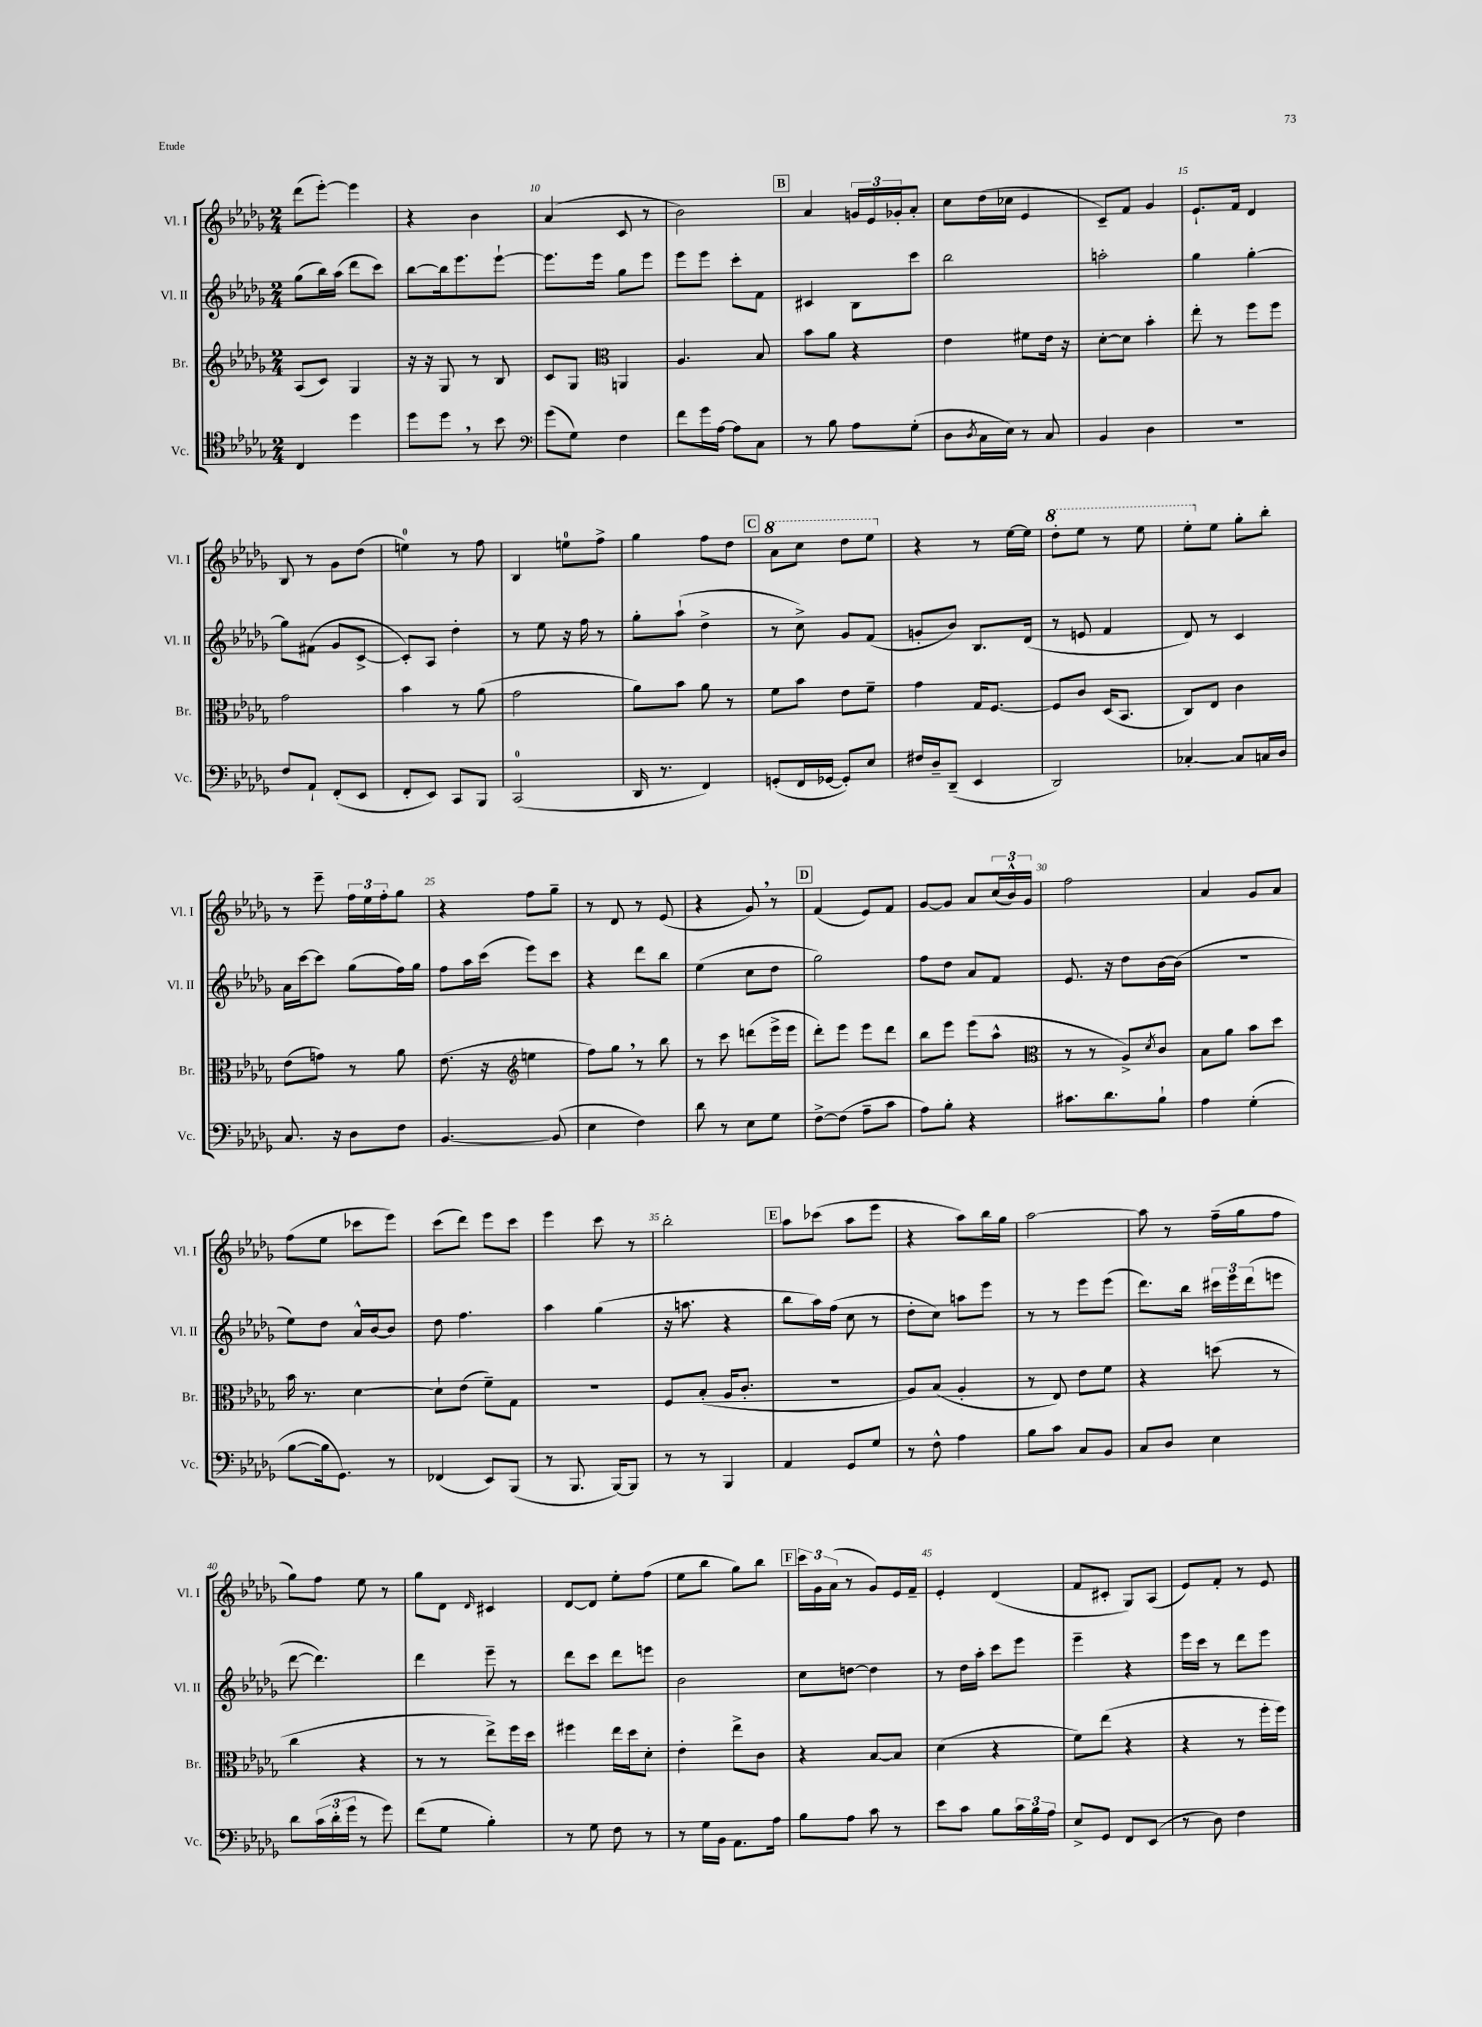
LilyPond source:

<<
\new StaffGroup <<
\new Staff = "s0" \with { instrumentName = "Vl. I" shortInstrumentName = "Vl. I" } {
    \clef treble \key des \major \numericTimeSignature \time 2/4
    des'''8( ees'''8~-.) ees'''4 |
    r4 bes'4 |
    aes'4( c'8 r8 |
    bes'2) |
    \mark \markup { \box "B" } aes'4 \tuplet 3/2 { g'16 ees'16 ges'16-. } aes'8-. |
    c''8 des''16( ces''16 ees'4 |
    c'8--) f'8 ges'4 |
    ees'8.-! f'16 des'4 |
    bes8 r8 ges'8 des''8( |
    e''4-0) r8 f''8 |
    bes4 e''8-0 f''8-> |
    ges''4 f''8 des''8 |
    \mark \markup { \box "C" } \ottava #1 aes''8 c'''8 des'''8 ees'''8 \ottava #0 |
    r4 r8 ees''16~ ees''16 |
    \ottava #1 des'''8-. ees'''8 r8 ees'''8 |
    ees'''8-. \ottava #0 ees''8 ges''8-. bes''8-. |
    r8 ees'''8-- \tuplet 3/2 { f''16 ees''16 f''16-. } ges''8 |
    r4 f''8 ges''8-- |
    r8 des'8 r8 ees'8( |
    r4 ges'8) \breathe r8 |
    \mark \markup { \box "D" } f'4( ees'8) f'8 |
    ges'8~ ges'8 aes'8 \tuplet 3/2 { c''16( bes'16-^) ges'16 } |
    f''2 |
    aes'4 ges'8 aes'8 |
    f''8( ees''8 ces'''8 ees'''8) |
    c'''8( des'''8) ees'''8 c'''8 |
    ees'''4 c'''8 r8 |
    bes''2-. |
    \mark \markup { \box "E" } aes''8 ces'''8( aes''8 ees'''8 |
    r4 aes''8) bes''16 ges''16 |
    aes''2~ |
    aes''8 r8 f''16--( ges''16 f''8 |
    ges''8) f''8 ees''8 r8 |
    ges''8 des'8 \grace { des'16 } cis'4 |
    des'8~ des'8 ees''8-. f''8( |
    ees''8 bes''8 ges''8) bes''8 |
    \mark \markup { \box "F" } \tuplet 3/2 { c'''16 ges'16 aes'16( } r8 ges'8) ees'16 f'16-- |
    ees'4-. des'4( |
    f'8 cis'8-. ges8) aes8( |
    ees'8) f'8-. r8 ees'8 \bar "|." |
}
\new Staff = "s1" \with { instrumentName = "Vl. II" shortInstrumentName = "Vl. II" } {
    \clef treble \key des \major \numericTimeSignature \time 2/4
    ges''8( bes''16) aes''16( des'''8 c'''8) |
    bes''8~ bes''16 ees'''8. ees'''8~-! |
    ees'''8. ees'''16 ges''8 ees'''8 |
    ees'''8 ees'''8 c'''8-. f'8 |
    \mark \markup { \box "B" } cis'4 bes8 c'''8 |
    bes''2 |
    a''2-. |
    ges''4 ges''4~-. |
    ges''8 fis'8( ges'8 c'8~-> |
    c'8-.) aes8 des''4-. |
    r8 ees''8 r16 f''16 r8 |
    ges''8-. aes''8-!( des''4-> |
    \mark \markup { \box "C" } r8 c''8->) ges'8 f'8( |
    g'8-. bes'8) bes8. des'16( |
    r8 e'8 f'4 |
    des'8) r8 c'4 |
    aes'16 c'''16~ c'''8 ges''8( f''16) ges''16 |
    f''8 aes''16 c'''16( ees'''8) c'''8 |
    r4 des'''8 bes''8 |
    ees''4( c''8 des''8 |
    \mark \markup { \box "D" } ges''2) |
    f''8 des''8 aes'8 f'8 |
    ees'8. r16 des''8 bes'16~ bes'16( |
    R2 |
    ees''8) des''8 aes'16-^ bes'16~ bes'8 |
    des''8 f''4. |
    aes''4 ges''4( |
    r16 a''8. r4 |
    \mark \markup { \box "E" } bes''8 aes''16) f''16( c''8 r8 |
    des''8-. c''8) a''8 ees'''8 |
    r8 r8 ees'''8 ees'''8( |
    des'''8.) bes''16 \tuplet 3/2 { cis'''16 ees'''16 des'''16( } e'''8 |
    des'''8~ des'''4.) |
    des'''4 ees'''8-- r8 |
    des'''8 c'''8 des'''8 e'''8 |
    bes'2 |
    \mark \markup { \box "F" } c''8 d''8~ d''4 |
    r8 des''16 aes''16-. c'''8 ees'''8 |
    ees'''4-- r4 |
    ees'''16 c'''16 r8 des'''8 ees'''8 \bar "|." |
}
\new Staff = "s2" \with { instrumentName = "Br." shortInstrumentName = "Br." } {
    \clef treble \key des \major \numericTimeSignature \time 2/4
    aes8( c'8) ges4 |
    r16 r16 ges8 r8 bes8 |
    c'8 ges8 \clef alto a,4 |
    aes4. bes8 |
    \mark \markup { \box "B" } bes'8 aes'8 r4 |
    ees'4 fis'8 ees'16 r16 |
    des'8~-. des'8 bes'4-. |
    ees''8-. r8 f''8 f''8 |
    ges'2 |
    bes'4 r8 aes'8( |
    ges'2 |
    aes'8) bes'8 aes'8 r8 |
    \mark \markup { \box "C" } f'8 bes'8 ees'8 f'8-- |
    ges'4 ges16 f8.~ |
    f8 c'8 des16( bes,8. |
    c8) ees8 c'4 |
    ees'8( g'8) r8 aes'8 |
    ees'8.( r16 \clef treble e''4 |
    f''8) ges''8 \breathe r8 bes''8 |
    r8 c'''8 d'''8( ees'''16-> ees'''16 |
    \mark \markup { \box "D" } des'''8-.) ees'''8 ees'''8 des'''8 |
    bes''8 ees'''8 ees'''8( aes''8-^ |
    \clef alto r8 r8 aes8->) \acciaccatura { des'8 } c'8 |
    bes8 aes'8 bes'8 des''8 |
    bes'16 r8. des'4~ |
    des'8-! ees'8( f'8--) ges8 |
    R2 |
    f8 bes8-.( aes16 c'8.-. |
    \mark \markup { \box "E" } R2 |
    aes8) bes8( aes4-. |
    r8 ees8) ees'8 f'8 |
    r4 d''8( r8 |
    c''4 r4 |
    r8 r8 ees''8->) f''16 des''16 |
    fis''4 ees''16 des''16 des'8-. |
    ees'4-. ees''8-> c'8 |
    \mark \markup { \box "F" } r4 bes8~ bes8 |
    des'4( r4 |
    f'8) ees''8( r4 |
    r4 r8 f''16-. f''16) \bar "|." |
}
\new Staff = "s3" \with { instrumentName = "Vc." shortInstrumentName = "Vc." } {
    \clef tenor \key des \major \numericTimeSignature \time 2/4
    c4 des''4 |
    des''8 des''8 \breathe r8 bes'8 |
    \clef bass ges'8( ges8) f4 |
    f'8 ges'16 aes16~ aes8 c8 |
    \mark \markup { \box "B" } r8 bes8 aes8 ges8-.( |
    des8 \acciaccatura { des8 } c16 ees16) r8 c8 |
    bes,4 des4 |
    r2 |
    f8 aes,8-! f,8-.( ees,8 |
    f,8-. ees,8) c,8 bes,,8 |
    c,2-0( |
    des,16 r8. f,4) |
    \mark \markup { \box "C" } g,8-.( f,16 ges,16~ ges,8-.) ees8 |
    fis16 des16-- des,8--( ees,4 |
    des,2) |
    ces4~-. ces8 c16 des16 |
    c8. r16 des8 f8 |
    bes,4.~ bes,8( |
    ees4 f4) |
    des'8 r8 ees8 ges8 |
    \mark \markup { \box "D" } f8~-> f8( aes8-- c'8 |
    aes8) bes8-. r4 |
    cis'8. des'8. bes8-! |
    aes4 ges4-.( |
    bes8~ bes16 ges,8.) r8 |
    fes,4( ees,8) bes,,8( |
    r8 bes,,8. bes,,16~) bes,,8 |
    r8 r8 bes,,4 |
    \mark \markup { \box "E" } aes,4 ges,8 ges8 |
    r8 f8-^ aes4 |
    bes8 c'8 c8 bes,8 |
    c8 des8 ees4 |
    des'8 \tuplet 3/2 { c'16( des'16-. ges'16 } r8 ges'8) |
    f'8( ges8 bes4-.) |
    r8 ges8 f8 r8 |
    r8 ges16 bes,16 aes,8. aes16 |
    \mark \markup { \box "F" } bes8 aes8 c'8 r8 |
    ees'8 c'8 bes8 \tuplet 3/2 { c'16 bes16 aes16 } |
    ees8-> ges,8 f,8 ees,8( |
    r8 des8) f4 \bar "|." |
}
>>
>>
\layout { \context { \Score currentBarNumber = #8 \override BarNumber.break-visibility = ##(#f #t #t) barNumberVisibility = #(every-nth-bar-number-visible 5) } }
